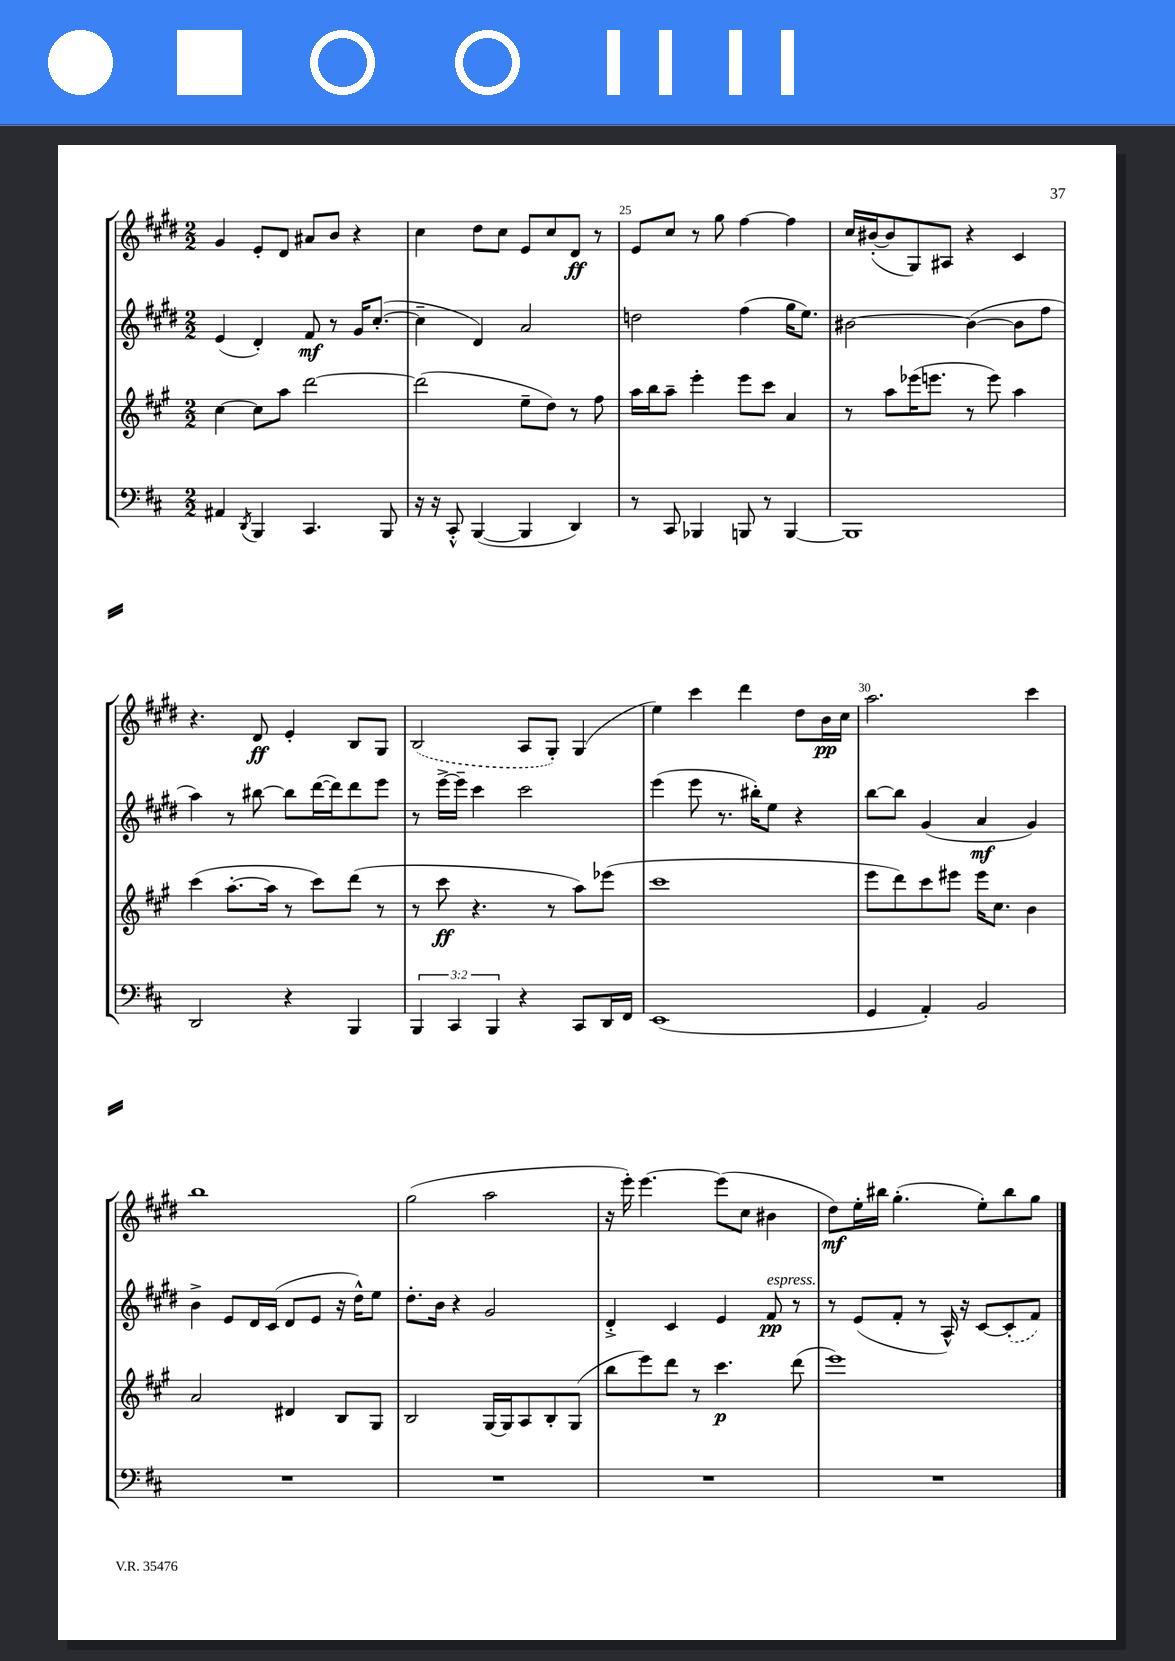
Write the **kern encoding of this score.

**kern	**kern	**kern	**kern
*staff4	*staff3	*staff2	*staff1
*clefF4	*clefG2	*clefG2	*clefG2
*k[f#c#]	*k[f#c#g#]	*k[f#c#g#d#]	*k[f#c#g#d#]
*M2/2	*M2/2	*M2/2	*M2/2
4AA#	[4cc#	(4e	4g#
8qDD	.	.	.
4BBB	8cc#]	4d#')	8e'
.	8aa	.	8d#
4.CC#	[2ddd	8f#	8a#
.	.	8r	8b
.	.	16g#	4r
.	.	([8.cc#'	.
8BBB	.	.	.
=	=	=	=
16r	(2ddd]	4cc#~]	4cc#
16r	.	.	.
8CC#'^^	.	.	.
([4BBB	.	4d#)	8dd#
.	.	.	8cc#
4BBB]	8ee~	2a	8e
.	8dd)	.	8cc#
4DD)	8r	.	8d#
.	8ff#	.	8r
=	=	=	=
8r	16aa	2dd	8e
.	16bb	.	.
8CC#	8aa~	.	8cc#
4BBB-	4eee'	.	8r
.	.	.	8gg#
8BBB	8eee	(4ff#	[4ff#
8r	8ccc#	.	.
[4BBB	4a	16gg#	4ff#]
.	.	8.ee)	.
=	=	=	=
1BBB]	8r	[2b#	16cc#
.	.	.	([16b#'
.	8aa	.	8b#]
.	(16eee-	.	8G#)
.	8.eee	.	.
.	.	.	8A#
.	8r	(4b#_	4r
.	8eee)	.	.
.	4aa	8b#]	4c#
.	.	8ff#	.
=	=	=	=
2DD	(4ccc#	4aa)	4.r
.	[8.aa'	8r	.
.	.	[8bb#	8d#
.	16aa]	.	.
4r	8r	8bb#]	4e'
.	8ccc#)	([16ddd#	.
.	.	16ddd#])	.
4BBB	(8ddd	8ddd#	8B
.	8r	8eee	8G#
=	=	=	=
6BBB	8r	8r	(2B
.	8ccc#	[16eee^	.
6CC#	.	.	.
.	.	16eee~]	.
.	4.r	4ccc#	.
6BBB	.	.	.
4r	.	2ccc#	8A
.	8r	.	8G#')
8CC#	8aa)	.	(4G#
16DD	(8eee-	.	.
16FF#	.	.	.
=	=	=	=
(1EE	1ccc#	(4eee	4ee)
.	.	8eee	4ccc#
.	.	8.r	.
.	.	.	4ddd#
.	.	16bb#')	.
.	.	8ee	.
.	.	4r	8dd#
.	.	.	16b
.	.	.	16cc#
=	=	=	=
4GG	8eee	[8bb	2.aa
.	8ddd)	8bb]	.
4AA')	8ccc#	(4g#	.
.	8eee#	.	.
2BB	16eee#	4a	.
.	8.cc#	.	.
.	4b	4g#)	4ccc#
=	=	=	=
1r	2a	4b^	1bb
.	.	8e	.
.	.	16d#	.
.	.	(16c#	.
.	4d#	8d#	.
.	.	8e	.
.	8B	16r	.
.	.	16dd#^^)	.
.	8G#	8ee	.
=	=	=	=
1r	2B	8.dd#'	(2gg#
.	.	16b	.
.	.	4r	.
.	[16G#	2g#	2aa
.	16G#]	.	.
.	8A	.	.
.	8B'	.	.
.	(8G#	.	.
=	=	=	=
1r	8bb	4d#'^	16r
.	.	.	16eee')
.	8eee)	.	[4.eee
.	8ddd	4c#	.
.	8r	.	.
.	4.ccc#	4e	(8eee]
.	.	.	8cc#
.	.	8f#	4b#
.	(8ddd	8r	.
=	=	=	=
1r	1eee)	8r	8dd#)
.	.	(8e	16ee'
.	.	.	16bb#
.	.	8f#'	(4.gg#'
.	.	8r	.
.	.	16A^^)	.
.	.	16r	.
.	.	[8c#	8ee')
.	.	(8c#']	8bb#
.	.	8f#)	8gg#
==	==	==	==
*-	*-	*-	*-
